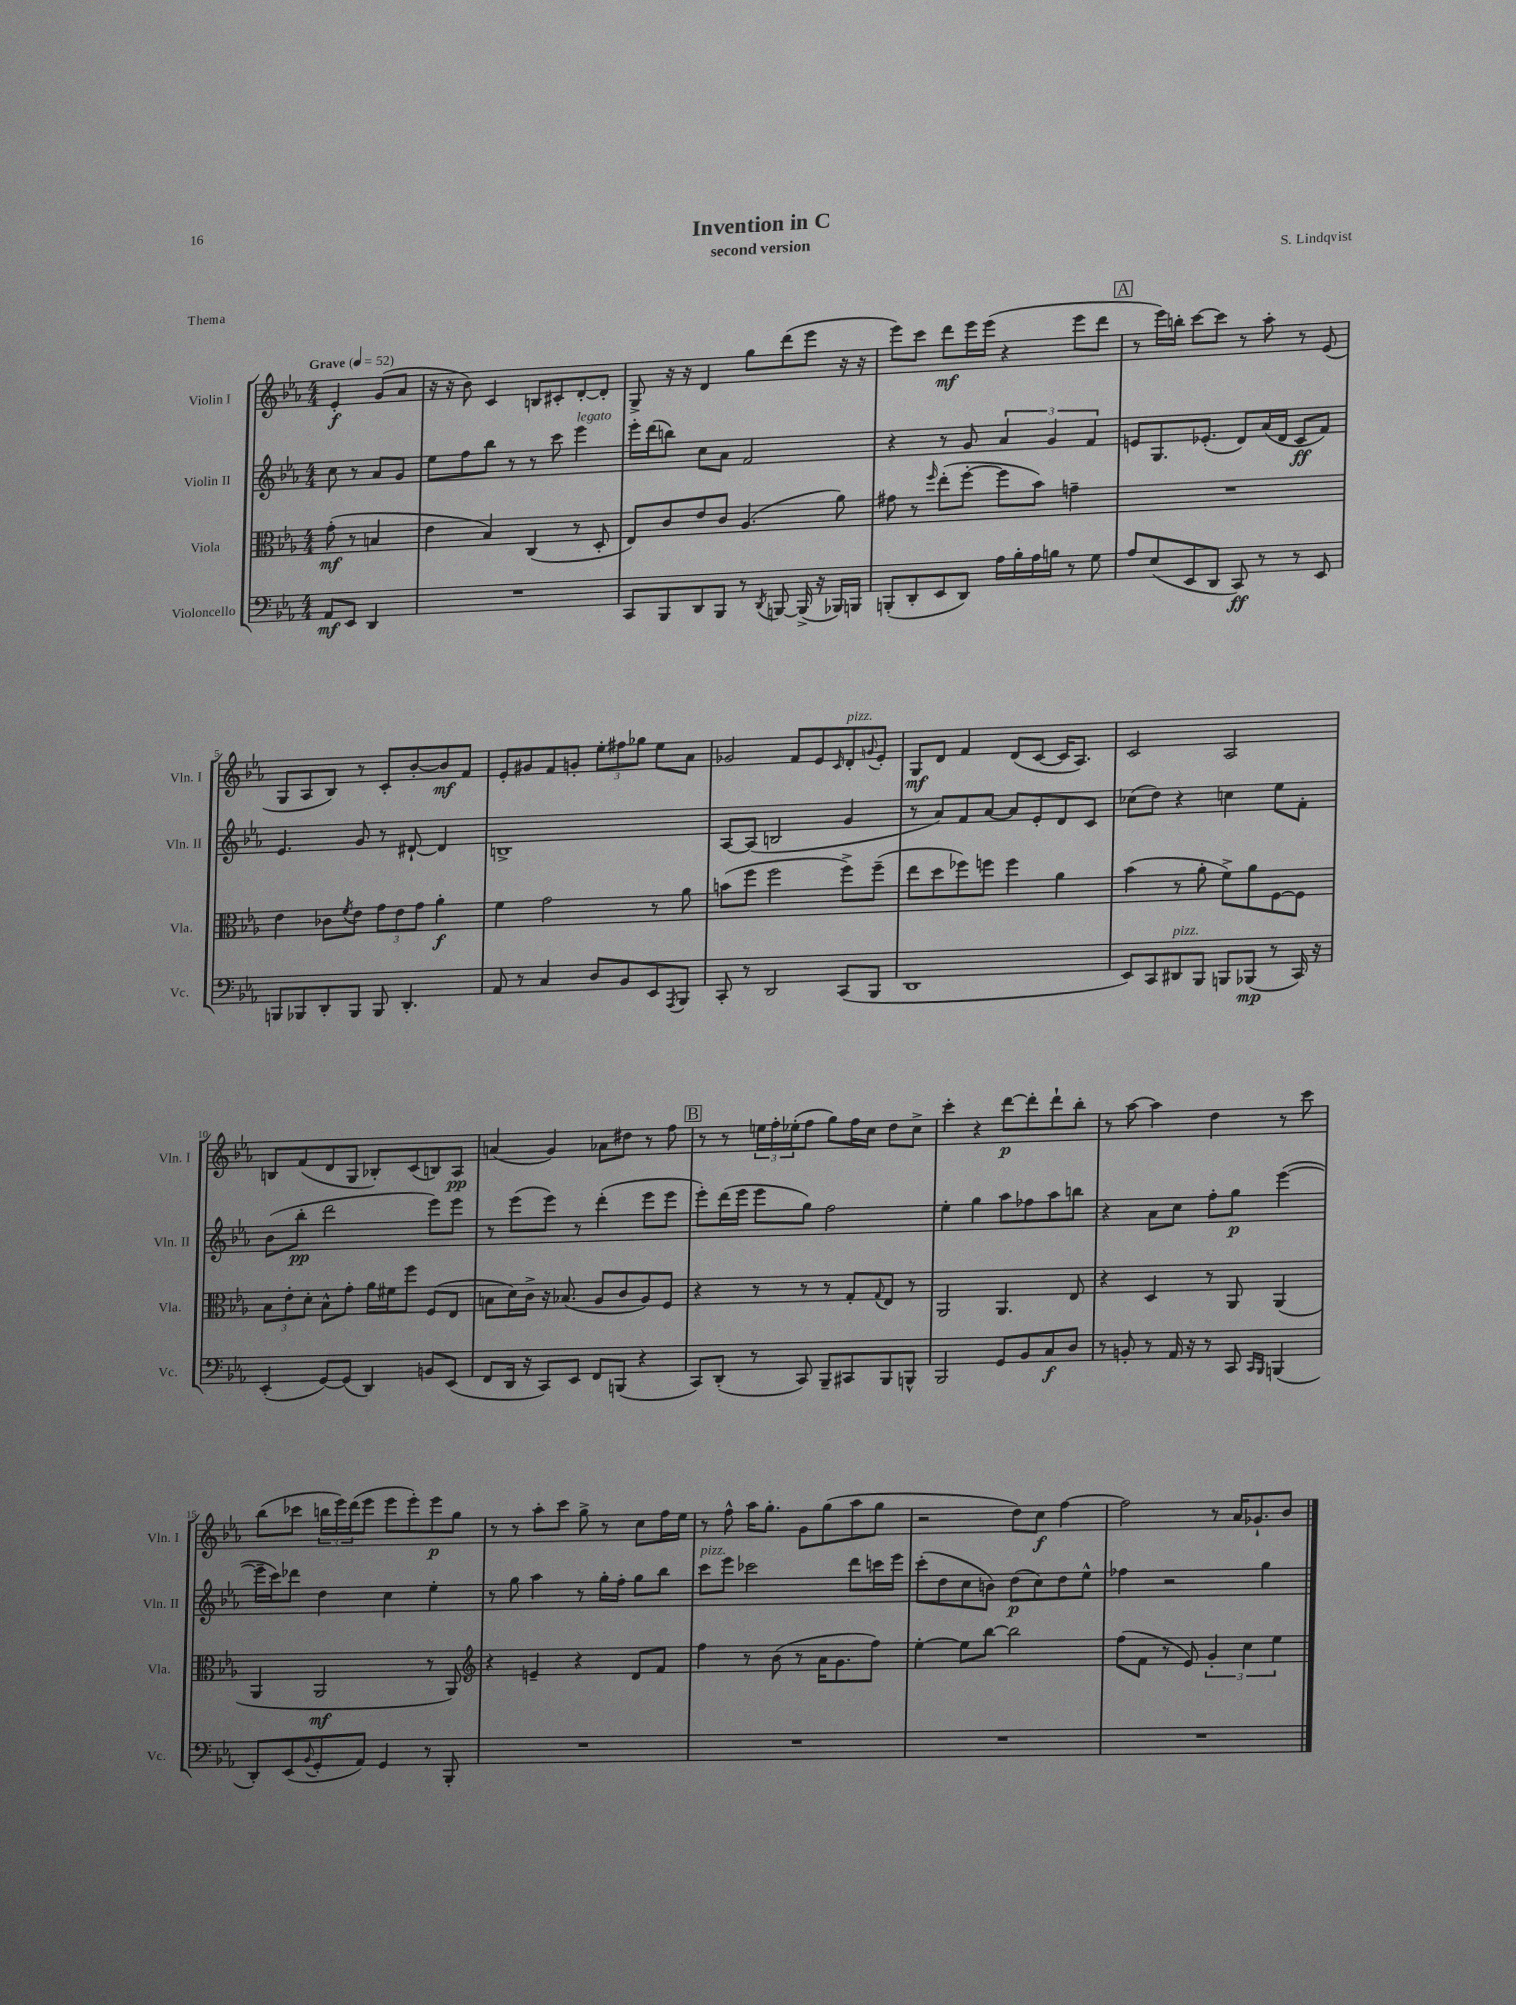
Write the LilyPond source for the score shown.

\header { title = "Invention in C" composer = "S. Lindqvist" subtitle = "second version" piece = "Thema" }
<<
\new StaffGroup <<
\new Staff = "s0" \with { instrumentName = "Violin I" shortInstrumentName = "Vln. I" } {
    \clef treble \key ees \major \numericTimeSignature \time 4/4 \partial 2 \tempo "Grave" 4 = 52
    ees'4-.\f g'8( aes'8 |
    r16 r16 bes'8) c'4 b8 cis'8-. d'8~-. d'8-. |
    g8-> r16 r16 d'4 g''8 d'''8( ees'''8 r16 r16 |
    ees'''8) c'''8 d'''8\mf ees'''16 ees'''16( r4 ees'''8 d'''8 |
    \mark \markup { \box "A" } r8 ees'''16) b''16-. c'''8~ c'''8 r8 aes''8-. r8 ees'8( |
    g8 aes8 bes8) r8 c'8-. bes'8~-. bes'8\mf f'8 |
    ees'8-. gis'8 f'8 g'8-. \tuplet 3/2 { ees''8-. fis''8 ges''8 } ees''8 aes'8 |
    ges'2 f'8 ees'8 \grace { c'16 } d'8-.^\markup { \italic "pizz." } \appoggiatura { g'8 } ees'8-. |
    g8\mf d'8 f'4 d'8( c'8~ c'16 aes8.) |
    c'2 aes2 |
    b8 f'8( d'8 g8 bes8-.) c'8( b8) aes8\pp |
    a'4( g'4) aes'8 dis''8 r8 f''8 |
    \mark \markup { \box "B" } r8 r8 \tuplet 3/2 { e''16 f''16-. ees''16-.( } f''8 g''8) f''16 c''16 d''8 c''8-> |
    c'''4-. r4 d'''8~\p d'''8-. d'''8-! bes''8-. |
    r8 aes''8~ aes''4 d''4 r8 c'''8 |
    bes''8( ces'''8 \tuplet 3/2 { b''16 ees'''16) d'''16( } ees'''8 ees'''8 ees'''8-.) ees'''8\p g''8 |
    r8 r8 aes''8-. c'''8 g''8-> r8 c''8 f''16 ees''16 |
    r8 f''8-^ aes''16 g''8.-. g'8 g''8( aes''8 g''8 |
    r2 d''8) c''8\f f''4~ |
    f''2 r8 aes'16 ges'8.-! bes'8 \bar "|." |
}
\new Staff = "s1" \with { instrumentName = "Violin II" shortInstrumentName = "Vln. II" } {
    \clef treble \key ees \major \numericTimeSignature \time 4/4 \partial 2
    c''8 r8 aes'8 g'8 |
    ees''8 f''8 bes''8 r8 r8 c'''8 ees'''4^\markup { \italic "legato" } |
    ees'''16-. d'''16( b''8) c''8 aes'8 f'2 |
    r4 r8 g'8 \tuplet 3/2 { aes'4 g'4 f'4 } |
    \mark \markup { \box "A" } e'8 g8. ees'8.-.( d'8) aes'16( d'16 c'8\ff f'8) |
    ees'4. g'8 r8 dis'8~-! dis'4 |
    b1-> |
    aes8~ aes8( b2 g'4 |
    r8 aes'8) f'8 aes'8~ aes'8 ees'8-. d'8 c'8 |
    ces''8( d''8) r4 c''4 ees''8 f'8-. |
    bes'8( bes''8-.\pp d'''2 ees'''8) ees'''8 |
    r8 ees'''8( ees'''8) r8 d'''4-.( ees'''8 ees'''8 |
    \mark \markup { \box "B" } ees'''8-.) d'''16( ees'''16 ees'''8 g''8) f''2 |
    ees''4-. g''4 aes''8 fes''8 aes''8 b''8 |
    r4 aes'8 c''8 f''8-. g''8\p ees'''4~( |
    ees'''16-- c'''16) des'''8 d''4 c''4 ees''4-. |
    r8 g''8 aes''4 r8 g''16-. f''16-. g''8 bes''8 |
    c'''8^\markup { \italic "pizz." } ees'''8 ces'''2 d'''8 c'''16 ees'''16 |
    c'''8-.( d''8 c''8 b'8) d''8\p( c''8) d''8 ees''8-^ |
    fes''4 r2 g''4 \bar "|." |
}
\new Staff = "s2" \with { instrumentName = "Viola" shortInstrumentName = "Vla." } {
    \clef alto \key ees \major \numericTimeSignature \time 4/4 \partial 2
    g'8-.\mf( r8 b4 |
    ees'4 bes4) c4( r8 d8-. |
    ees8) c'8 ees'8 c'8 aes4.( aes'8) |
    gis'8 r8 \grace { f''16 } ees''8-.( f''8~-. f''8 bes'8) g'4-- |
    \mark \markup { \box "A" } R1 |
    ees'4 ces'8 \acciaccatura { f'8 } ees'8 \tuplet 3/2 { g'8 ees'8 g'8 } aes'4-.\f |
    f'4 g'2 r8 aes'8 |
    b'8( f''8 f''2 f''8->) f''8--( |
    ees''8 d''8 fes''8) f''8 f''4 aes'4 |
    bes'4( r8 aes'8-. f'8->) aes'8 f8~ f8 |
    \tuplet 3/2 { bes8 ees'8-. d'8-. } bes8-^ g'8-. aes'16 fis'16 f''8 f8( ees8 |
    b8 d'16) c'16-> r16 bes8.( aes8 c'8 aes8) f8 |
    \mark \markup { \box "B" } r4 r8 r8 r8 g8-. \appoggiatura { g8 } ees8 r8 |
    aes,2 aes,4. ees8 |
    r4 d4 r8 aes,8 aes,4( |
    aes,4 aes,2\mf r8 aes,8) |
    \clef treble r4 e'4-- r4 d'8 f'8 |
    f''4 r8 bes'8( r8 aes'16 g'8. f''8) |
    ees''4~-. ees''8 bes''8~ bes''2 |
    f''8( f'8 r8 ees'8) \tuplet 3/2 { g'4-. c''4 ees''4 } \bar "|." |
}
\new Staff = "s3" \with { instrumentName = "Violoncello" shortInstrumentName = "Vc." } {
    \clef bass \key ees \major \numericTimeSignature \time 4/4 \partial 2
    aes,8\mf ees,8 d,4 |
    R1 |
    c,8 bes,,8 d,8 bes,,8 r8 \acciaccatura { d,8 } b,,8~ b,,16->( r16 bes,,16) b,,16 |
    b,,8-.( d,8-. ees,8 d,8) aes16 bes16-. aes16 b16 r8 g8 |
    \mark \markup { \box "A" } aes8 ees8( ees,8 d,8 c,8\ff) r8 r8 ees,8 |
    b,,8 bes,,8 d,8-. bes,,8 bes,,8 d,4.-. |
    aes,8 r8 c4 d8 bes,8 ees,8 \acciaccatura { aes,,8 } bes,,8 |
    c,8-. r8 d,2 c,8( bes,,8 |
    d,1 |
    ees,8) c,8 dis,8^\markup { \italic "pizz." } bes,,8 b,,8 bes,,8\mp( r8 c,16) r16 |
    ees,4-.( g,8~) g,8( d,4) b,8 ees,8( |
    f,8 d,16 r16 c,8) ees,8 f,8 b,,8( r4 |
    \mark \markup { \box "B" } c,8) d,8-.( r8 c,8) bes,,8-- cis,8 bes,,8 b,,8-^ |
    bes,,2 g,8 bes,8 c8\f d8 |
    r8 b,8-. r8 aes,16 r16 r8 c,8 \grace { c,16 bes,,16 } b,,4( |
    d,8-.) ees,8( \appoggiatura { bes,8 } g,8-. aes,8) g,4 r8 bes,,8-. |
    R1 |
    R1 |
    R1 |
    R1 \bar "|." |
}
>>
>>
